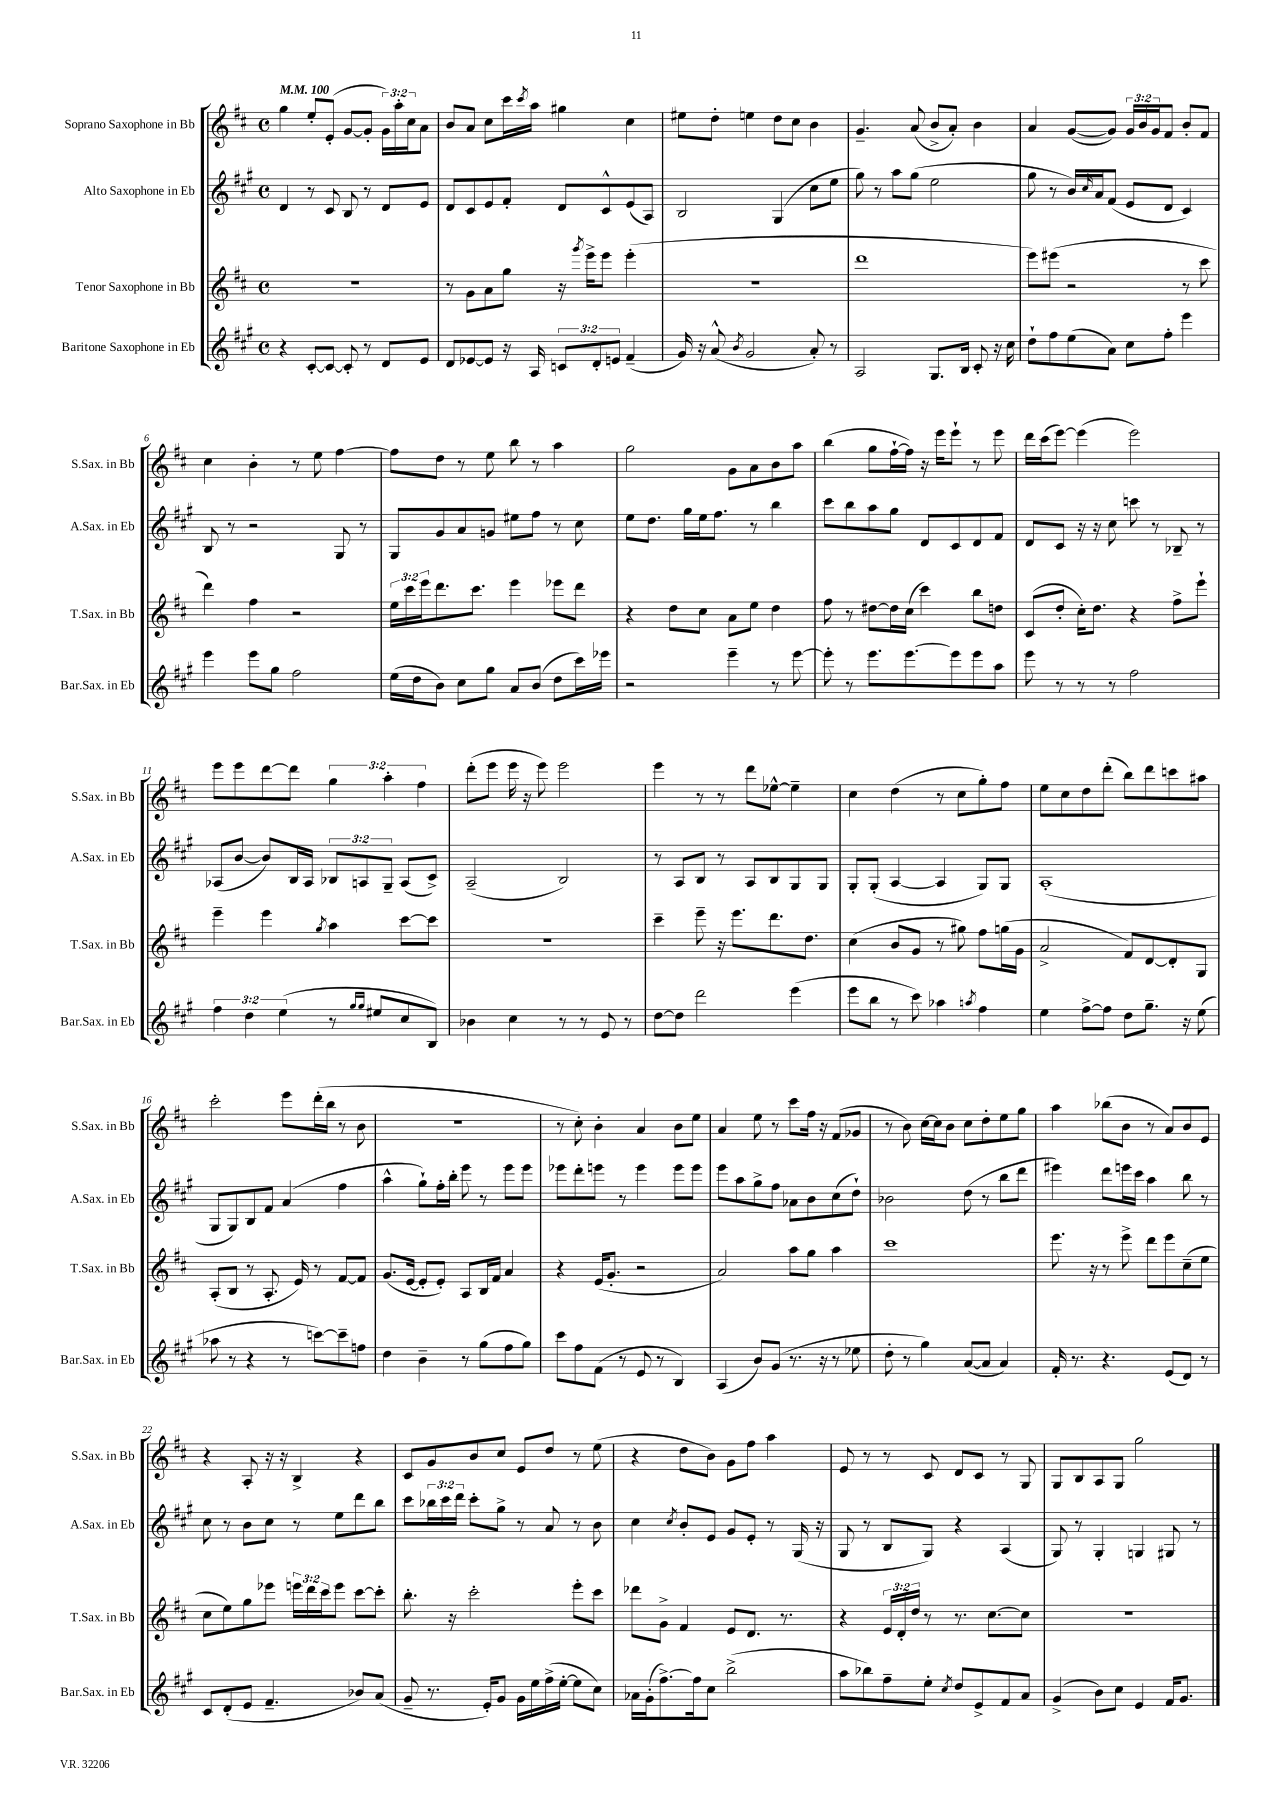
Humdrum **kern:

**kern	**kern	**kern	**kern
*staff4	*staff3	*staff2	*staff1
*clefG2	*clefG2	*clefG2	*clefG2
*k[f#c#g#]	*k[f#c#]	*k[f#c#g#]	*k[f#c#]
*M4/4	*M4/4	*M4/4	*M4/4
*met(c)	*met(c)	*met(c)	*met(c)
*MM100	*MM100	*MM100	*MM100
4r	1r	4d	4gg
[8c#'	.	8r	8ee'
8c#_	.	8c#	(8e'
8c#']	.	8B	[8g
8r	.	8r	8g']
8d	.	8d	24g)
.	.	.	24aa'
.	.	.	24cc#
8e	.	8e	8a
=	=	=	=
8d	8r	8d	8b
[8e-	8g	8c#	8a
8e-]	8a	8e	8cc#
16r	8gg	8f#'	16ccc#
.	.	.	8qccc#
16A	.	.	16aa
12c	16r	8d	4gg#
.	8qggg	.	.
.	16eee^	.	.
12d'	.	.	.
.	8eee	8c#^^	.
12e	.	.	.
(4f#~	(4eee'	(8e	4cc#
.	.	8A)	.
=	=	=	=
16g#)	1r	2B	8ee#
16r	.	.	.
(8a^^	.	.	8dd'
8qb	.	.	.
2g#	.	.	4ee
.	.	(4G#	8dd
.	.	.	8cc#
8a')	.	8cc#	4b
8r	.	8ee	.
=	=	=	=
2A	1ddd	8gg#)	4.g~
.	.	8r	.
.	.	8aa	.
.	.	(8gg#	(8a
8.G#	.	2ee	8b^
.	.	.	8a')
16B	.	.	.
8c#'	.	.	4b
16r	.	.	.
16cc#	.	.	.
=	=	=	=
8dd`	8eee)	8gg#	4a
8ff#	(8eee#	8r	.
(8ee	2r	16b)	([8g
.	.	16qqcc#	.
.	.	16a	.
8a)	.	(8f#	8g])
8cc#	.	8e	24g
.	.	.	24b
.	.	.	24g
8ff#'	.	8d	8f#
4eee	8r	4c#)	8b'
.	8ccc#	.	8f#
=	=	=	=
4eee	4ddd)	8B	4cc#
.	.	8r	.
8eee	4ff#	2r	4b'
8gg#	.	.	.
2ff#	2r	.	8r
.	.	.	8ee
.	.	8G#	[4ff#
.	.	8r	.
=	=	=	=
(16ee	24ee	8G#	8ff#]
.	24ccc#	.	.
16dd	.	.	.
.	24eee	.	.
8b)	8.ddd	8g#	8dd
8cc#	.	8a	8r
.	8.ccc#	.	.
8gg#	.	8g	8ee
8a	4eee	8ee#	8bb
(8b	.	8ff#	8r
8dd	8eee-	8r	4aa
16ccc#)	8ddd	8cc#	.
16eee-	.	.	.
=	=	=	=
2r	4r	8ee	2gg
.	.	8.dd	.
.	8dd	.	.
.	.	16gg#	.
.	8cc#	16ee	.
.	.	8.ff#	.
4eee~	8a	.	8g
.	8ee	8r	8a
8r	4dd	4bb	8b
[8eee	.	.	8aa
=	=	=	=
8eee']	8ff#	8ccc#	(4bb
8r	8r	8bb	.
8.eee	[8dd#	8aa	8gg
.	16dd#]	8gg#	[16ff#`
[8.eee	(16cc#	.	16ff#])
.	4ccc#)	8d	16r
.	.	.	16eee
8eee]	.	8c#	8eee`
8eee	8bb	8d	8r
8aa	8dd	8f#	8eee
=	=	=	=
8eee	(8c#	8d	16ddd
.	.	.	(16ccc#
8r	8dd'	8c#	[8eee)
8r	16cc#')	16r	(4eee]
.	8.dd	16r	.
8r	.	8cc#	.
2ff#	4r	8ccc	2eee)
.	.	8r	.
.	8ff#^	8B-~	.
.	8eee`	8r	.
=	=	=	=
6ff#	4eee~	(8A-	8eee
.	.	[8b	8eee
6dd	.	.	.
.	4eee	8b])	[8ddd
(6ee	.	.	.
.	.	16B	8ddd]
.	.	16A-	.
.	8qgg	.	.
8r	4aa	12B-	6gg
.	.	12A	.
16qqgg#	.	.	.
16qqgg#	.	.	.
8ee#	.	.	.
.	.	12G#~	6aa'
8cc#	[8ccc#	(8A	.
.	.	.	6ff#
8B)	8ccc#]	8c#^)	.
=	=	=	=
4b-	1r	(2A~	(8ddd'
.	.	.	8eee
4cc#	.	.	16eee
.	.	.	16r
.	.	.	8eee)
8r	.	2B)	2eee
8r	.	.	.
8e	.	.	.
8r	.	.	.
=	=	=	=
[8dd	4ccc#~	8r	4eee
8dd]	.	8A	.
2ddd	8eee~	8B	8r
.	16r	8r	8r
.	8.eee	.	.
.	.	8A	8ddd
.	8.ddd	8B	[8ee-^^
(4eee	.	8G#	4ee-~]
.	8.dd	.	.
.	.	8G#	.
=	=	=	=
8eee	(4cc#	8G#'	4cc#
8bb	.	(8G#'	.
8r	8b	[4A	(4dd
8ccc#)	8g	.	.
4aa-	8r	4A]	8r
.	8gg#)	.	8cc#
8qaa	.	.	.
4ff#	8ff#	8G#)	8gg')
.	(16gg	8G#	8ff#
.	16g	.	.
=	=	=	=
4ee	2a^	(1A'	8ee
.	.	.	8cc#
[8ff#^	.	.	8dd
8ff#]	.	.	(8ddd'
8dd	8f#)	.	8bb)
8.gg#~	[8d	.	8ddd
.	8d']	.	8ccc
16r	.	.	.
(8ee	8G	.	8aa#
=	=	=	=
8aa-	(8A'	8G#	2ccc#'
8r	8B	8G#)	.
4r	8r	8B	.
.	8.A'	8f#	.
8r	.	(4a	8eee
.	16e)	.	.
[8ccc)	8r	.	(16ddd'
.	.	.	16bb
8ccc~]	[8f#	4ff#	8r
8ff	8f#]	.	8b
=	=	=	=
4dd	(8.g	4aa^^	1r
.	[16e	.	.
4b~	8e']	8gg#`)	.
.	8e')	16ff#'	.
.	.	16bb'	.
8r	8A	8eee	.
(8gg#	16B	8r	.
.	16f#	.	.
8ff#	4a	8eee	.
8gg#)	.	8eee	.
=	=	=	=
8ccc#	4r	8eee-	8r
8ff#	.	8ddd'	8cc#')
(8f#	(16e	8eee	4b'
.	8.g'	.	.
8r	.	8r	.
8e	2r	4eee	4a
8r	.	.	.
4B)	.	8eee	8b
.	.	8eee	8ee
=	=	=	=
(4A	2a)	8eee	4a
.	.	8aa	.
8b)	.	8gg#^	8ee
(8g#	.	8ff#	8r
8.r	8aa	8a-	8ccc#
.	8gg	8b	16ff#
16r	.	.	16r
8r	4aa	(8cc#	(8f#
8ee-	.	8dd`)	8g-
=	=	=	=
8dd'	1ccc#	2b-	8r
8r	.	.	8b)
4gg#)	.	.	[16cc#
.	.	.	16cc#]
.	.	.	8b
([8a	.	(8dd	8cc#
8a]	.	8r	8dd'
4a)	.	8bb	8ee
.	.	8ddd	8gg
=	=	=	=
16f#'	8.eee	4eee#)	4aa
8.r	.	.	.
.	16r	.	.
4.r	8r	8ddd	(8bb-
.	8eee^	16eee	8b
.	.	16ccc#	.
.	8ddd	4aa	8r
(8e	8eee	.	8a)
8d)	(8cc#~	8bb	8b
8r	8ee	8r	8e
=	=	=	=
8c#	8cc#	8cc#	4r
(8d'	8ee)	8r	.
8e	8gg	8b	8A'
4.f#~	8eee-	8cc#	16r
.	.	.	16r
.	24eee	8r	4B^
.	24ddd	.	.
.	24ccc#	.	.
.	8eee	8ee	.
8b-)	[8ccc#	8ddd	4r
(8a	8ccc#']	8bb	.
=	=	=	=
8g#~	8.bb'	8ccc#	8c#
8.r	.	24bb-	8g
.	.	24ccc#	.
.	16r	.	.
.	.	24ddd	.
.	2ccc#'	8ccc#'	8b
16e')	.	.	.
8g#	.	8gg#^	8cc#
16g#	.	8r	8e
16ee	.	.	.
(16ff#^	.	8a	8dd
[16ee'	.	.	.
8ee]	8eee'	8r	8r
8cc#)	8ccc#	8b	(8ee
=	=	=	=
16a-	8ddd-	4cc#	4r
(16g#'	.	.	.
[8.ff#^)	8g^	.	.
.	.	8qcc#	.
.	4f#	8b'	8dd
16ff#]	.	.	.
8cc#	.	8e	8b)
(2bb^	8e	8g#	8g
.	8.d	8e'	8ff#
.	.	8r	4aa
.	8.r	.	.
.	.	(16G#	.
.	.	16r	.
=	=	=	=
8aa	4r	8G#	8e
8bb-)	.	8r	8r
8ff#~	24e	8B	8r
.	24d'	.	.
.	24dd	.	.
8ee'	8r	8G#)	8c#
8qcc#	.	.	.
8dd	8.r	4r	8d
8e^	.	.	8c#
.	[8.cc#	.	.
8f#	.	(4A	8r
8a	8cc#]	.	8G
=	=	=	=
(4g#^	1r	8G#)	8G
.	.	8r	8B
8b)	.	4G#'	8A
8cc#	.	.	8G
4e	.	4G	2gg
16f#	.	8G#	.
8.g#	.	.	.
.	.	8r	.
==	==	==	==
*-	*-	*-	*-
